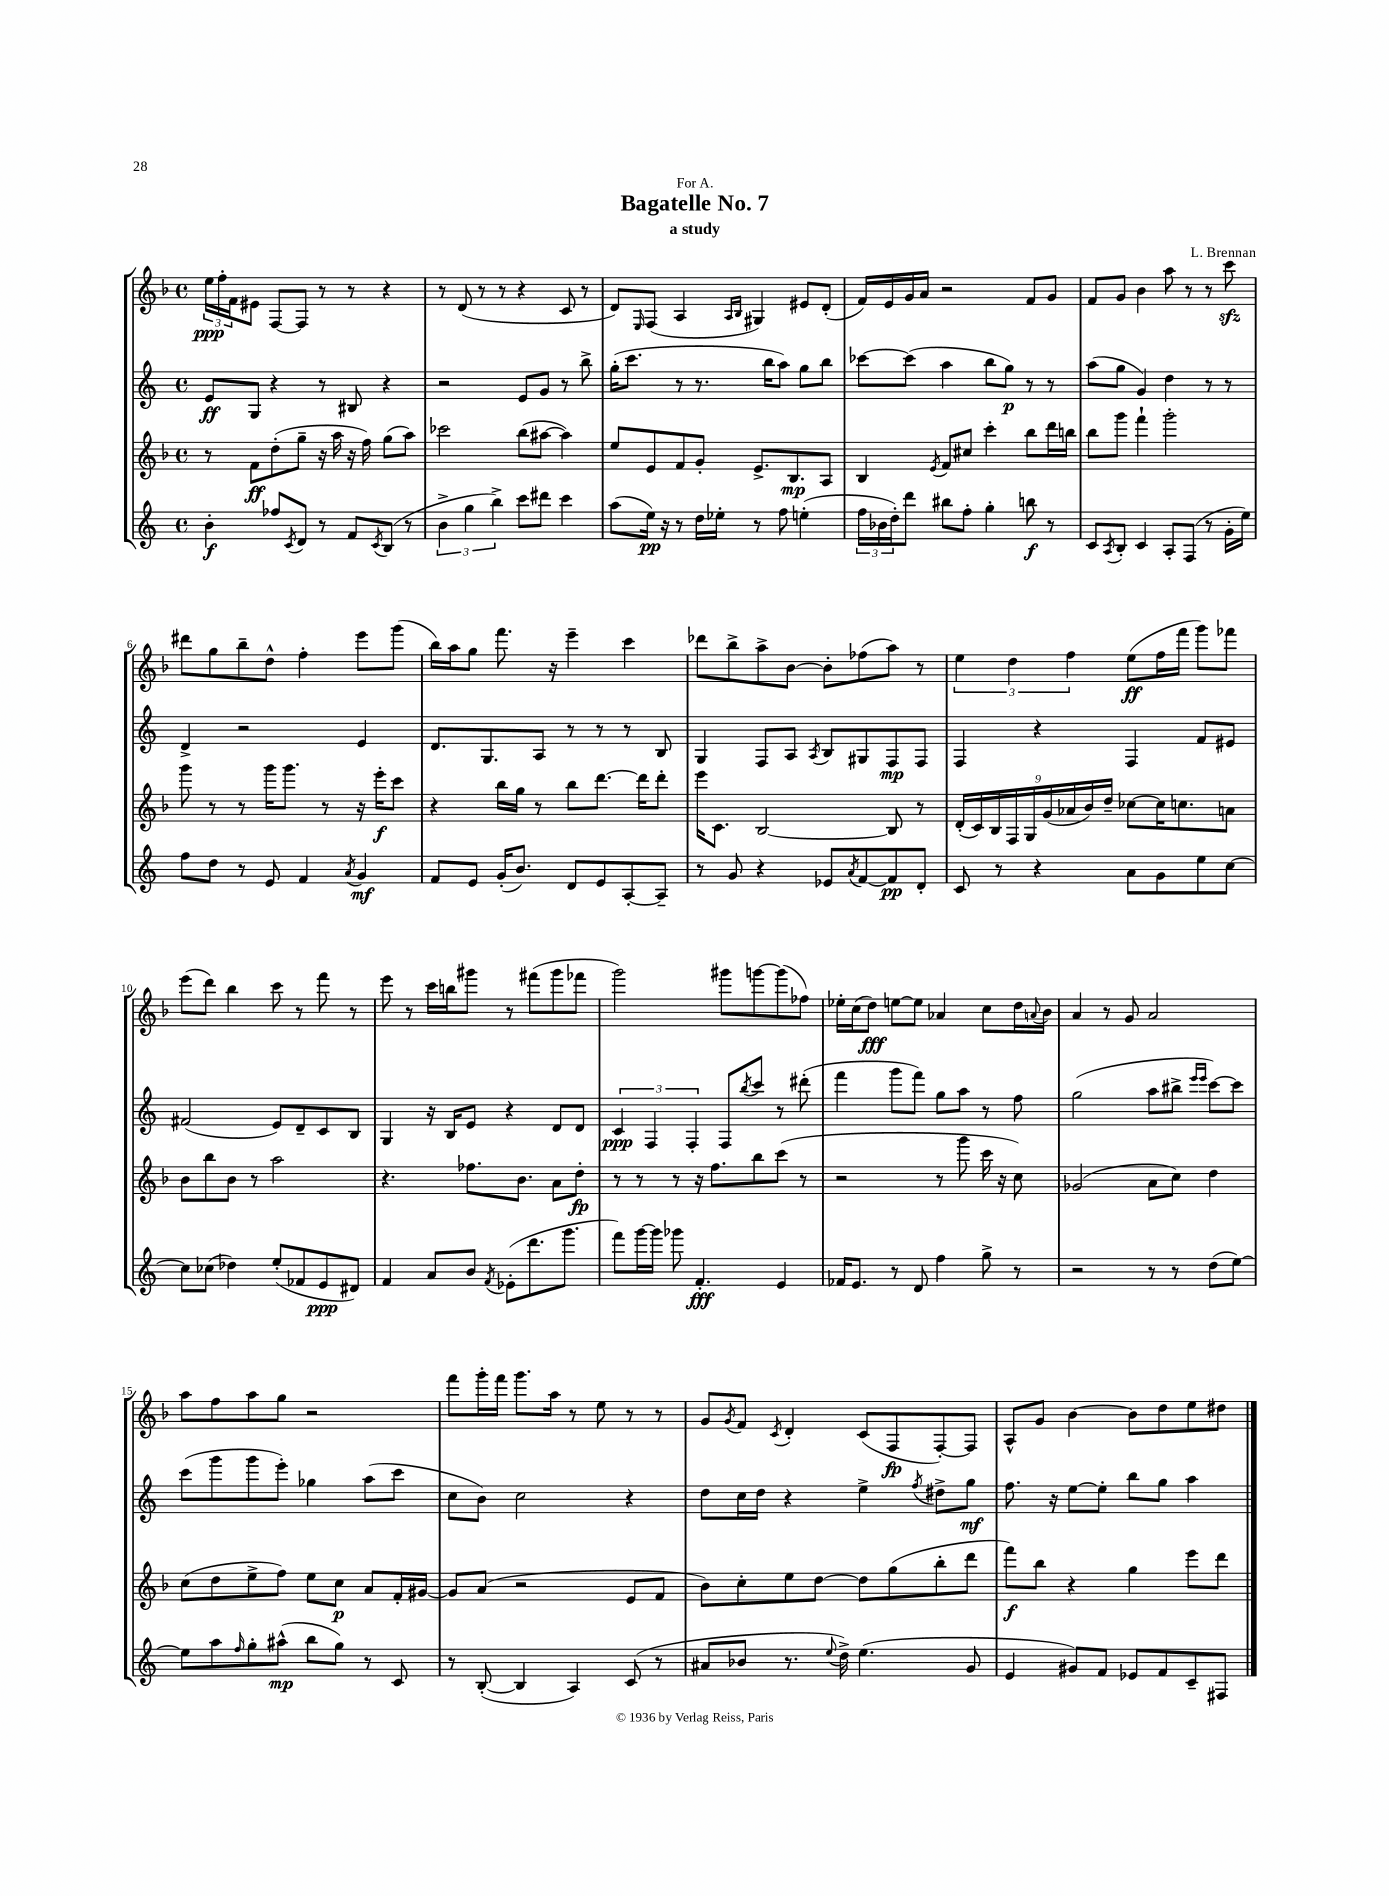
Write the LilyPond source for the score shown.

\header { title = "Bagatelle No. 7" composer = "L. Brennan" subtitle = "a study" dedication = "For A." }
<<
\new StaffGroup <<
\new Staff = "s0" {
    \clef treble \key f \major \defaultTimeSignature \time 4/4
    \tuplet 3/2 { e''16\ppp f''16-. f'16 } eis'8 f8~ f8 r8 r8 r4 |
    r8 d'8( r8 r8 r4 c'8 r8 |
    d'8) \grace { e16 } f8( a4 \grace { a16 bes16 } gis4) eis'8 d'8-.( |
    f'16) e'16 g'16 a'16 r2 f'8 g'8 |
    f'8 g'8 bes'4 a''8 r8 r8 c'''8\sfz |
    dis'''8 g''8 bes''8-- d''8-^ f''4-. e'''8 g'''8( |
    bes''16) a''16 g''8 f'''8. r16 e'''4-- c'''4 |
    des'''8 bes''8-> a''8-> bes'8~ bes'8-. fes''8( a''8) r8 |
    \tuplet 3/2 { e''4 d''4 f''4 } e''8\ff( f''16 f'''16 g'''8) fes'''8 |
    e'''8( d'''8) bes''4 c'''8 r8 f'''8 r8 |
    e'''8 r8 c'''16 b''16 gis'''8 r8 fis'''8( gis'''8 fes'''8 |
    g'''2) gis'''8 g'''8~ g'''8( fes''8) |
    ees''16-. c''16( d''8\fff) e''8~ e''8 aes'4 c''8 d''16 \appoggiatura { a'8 } bes'16 |
    a'4 r8 g'8 a'2 |
    a''8 f''8 a''8 g''8 r2 |
    f'''8 g'''16-. f'''16 g'''8. a''16 r8 e''8 r8 r8 |
    g'8 \acciaccatura { g'8 } f'8 \acciaccatura { c'8 } d'4-. c'8( f8\fp f8~-.) f8 |
    a8-^ g'8 bes'4~ bes'8 d''8 e''8 dis''8 \bar "|." |
}
\new Staff = "s1" {
    \clef treble \key c \major \defaultTimeSignature \time 4/4
    e'8\ff g8 r4 r8 bis8 r4 |
    r2 e'8 g'8 r8 b''8-> |
    g''16-.( c'''8. r8 r8. b''16 a''8) g''8 b''8 |
    ces'''8~ ces'''8( a''4 b''8 g''8\p) r8 r8 |
    a''8( g''8 g'4) d''4 r8 r8 |
    d'4-> r2 e'4 |
    d'8. g8. a8 r8 r8 r8 b8 |
    g4 f8 a8 \acciaccatura { a8 } b8 gis8 f8\mp f8 |
    f4 r4 f4 f'8 eis'8 |
    fis'2( e'8) d'8-- c'8 b8 |
    g4 r16 b16 e'8 r4 d'8 d'8 |
    \tuplet 3/2 { c'4\ppp f4 f4-. } f8 \acciaccatura { b''8 } c'''8 r8 dis'''8-.( |
    f'''4 g'''8 f'''8) g''8 a''8 r8 f''8 |
    g''2( a''8 bis''8-> \grace { e'''16 e'''16 } c'''8~) c'''8 |
    c'''8( g'''8 g'''8 e'''8-.) ges''4 a''8( c'''8 |
    c''8 b'8) c''2 r4 |
    d''8 c''16 d''16 r4 e''4-> \acciaccatura { f''8 } dis''8-> g''8\mf |
    f''8. r16 e''8~ e''8-. b''8 g''8 a''4 \bar "|." |
}
\new Staff = "s2" {
    \clef treble \key f \major \defaultTimeSignature \time 4/4
    r8 f'8\ff d''8-.( g''8-- r16 a''16 r16 f''16) g''8( a''8) |
    ces'''2 bes''8( ais''8~ ais''4) |
    e''8 e'8 f'8 g'8-. e'8.-> bes8.\mp a8 |
    bes4 \acciaccatura { e'8 } f'8 cis''8 c'''4-. bes''8 d'''16 b''16 |
    bes''8 g'''8 f'''4-! g'''2-. |
    g'''8 r8 r8 g'''16 g'''8. r8 r16 e'''16-.\f c'''8 |
    r4 bes''16 g''16 r8 bes''8 d'''8.~ d'''16 d'''8-. |
    e'''16 c'8. bes2~ bes8 r8 |
    \tuplet 9/8 { d'16-.( c'16) bes16 f16 g16 g'16( aes'16 bes'16) d''16-- } ces''8~ ces''16 c''8. a'8 |
    bes'8 bes''8 bes'8 r8 a''2 |
    r4. fes''8. bes'8. a'8 d''8-.\fp |
    r8 r8 r8 r16 f''8. bes''8 c'''8( r8 |
    r2 r8 g'''8 c'''16 r16 c''8) |
    ges'2( a'8 c''8) d''4 |
    c''8( d''8 e''8-> f''8) e''8 c''8\p a'8 f'16-. gis'16~ |
    gis'8 a'8( r2 e'8 f'8 |
    bes'8) c''8-. e''8 d''8~ d''8 g''8( bes''8-. d'''8 |
    f'''8\f) bes''8 r4 g''4 e'''8 d'''8 \bar "|." |
}
\new Staff = "s3" {
    \clef treble \key c \major \defaultTimeSignature \time 4/4
    b'4-.\f fes''8 \acciaccatura { c'8 } d'8 r8 f'8 \acciaccatura { c'8 } b8( r8 |
    \tuplet 3/2 { b'4-> g''4 b''4->) } c'''8 dis'''8 c'''4 |
    a''8( e''16\pp) r16 r8 d''16 ees''16-. r8 f''8 e''4-.( |
    \tuplet 3/2 { f''16 bes'16 d''16-.) } d'''8 bis''8 f''8-. g''4-. b''8\f r8 |
    c'8 \acciaccatura { a8 } b8-. c'4 a8-. f8( r8 g'16-. e''16) |
    f''8 d''8 r8 e'8 f'4 \acciaccatura { a'8 } g'4\mf |
    f'8 e'8 g'16-.( b'8.) d'8 e'8 a8~-. a8-- |
    r8 g'8 r4 ees'8 \acciaccatura { a'8 } f'8~ f'8\pp d'8-. |
    c'8 r8 r4 a'8 g'8 e''8 c''8~ |
    c''8 ces''8( des''4) e''8-.( fes'8 e'8\ppp dis'8) |
    f'4 a'8 b'8 \acciaccatura { f'8 } ees'8-.( d'''8. g'''8. |
    f'''8) g'''16~ g'''16 ges'''8 f'4.-.\fff e'4 |
    fes'16 e'8. r8 d'8 f''4 g''8-> r8 |
    r2 r8 r8 d''8( e''8~) |
    e''8 a''8 \grace { f''16 } g''8-. ais''8-^\mp( b''8 g''8) r8 c'8 |
    r8 b8~-.( b4 a4) c'8( r8 |
    ais'8 bes'8 r8. \appoggiatura { e''8 } d''16->) e''4.( g'8 |
    e'4 gis'8) f'8 ees'8 f'8 c'8-- fis8 \bar "|." |
}
>>
>>
